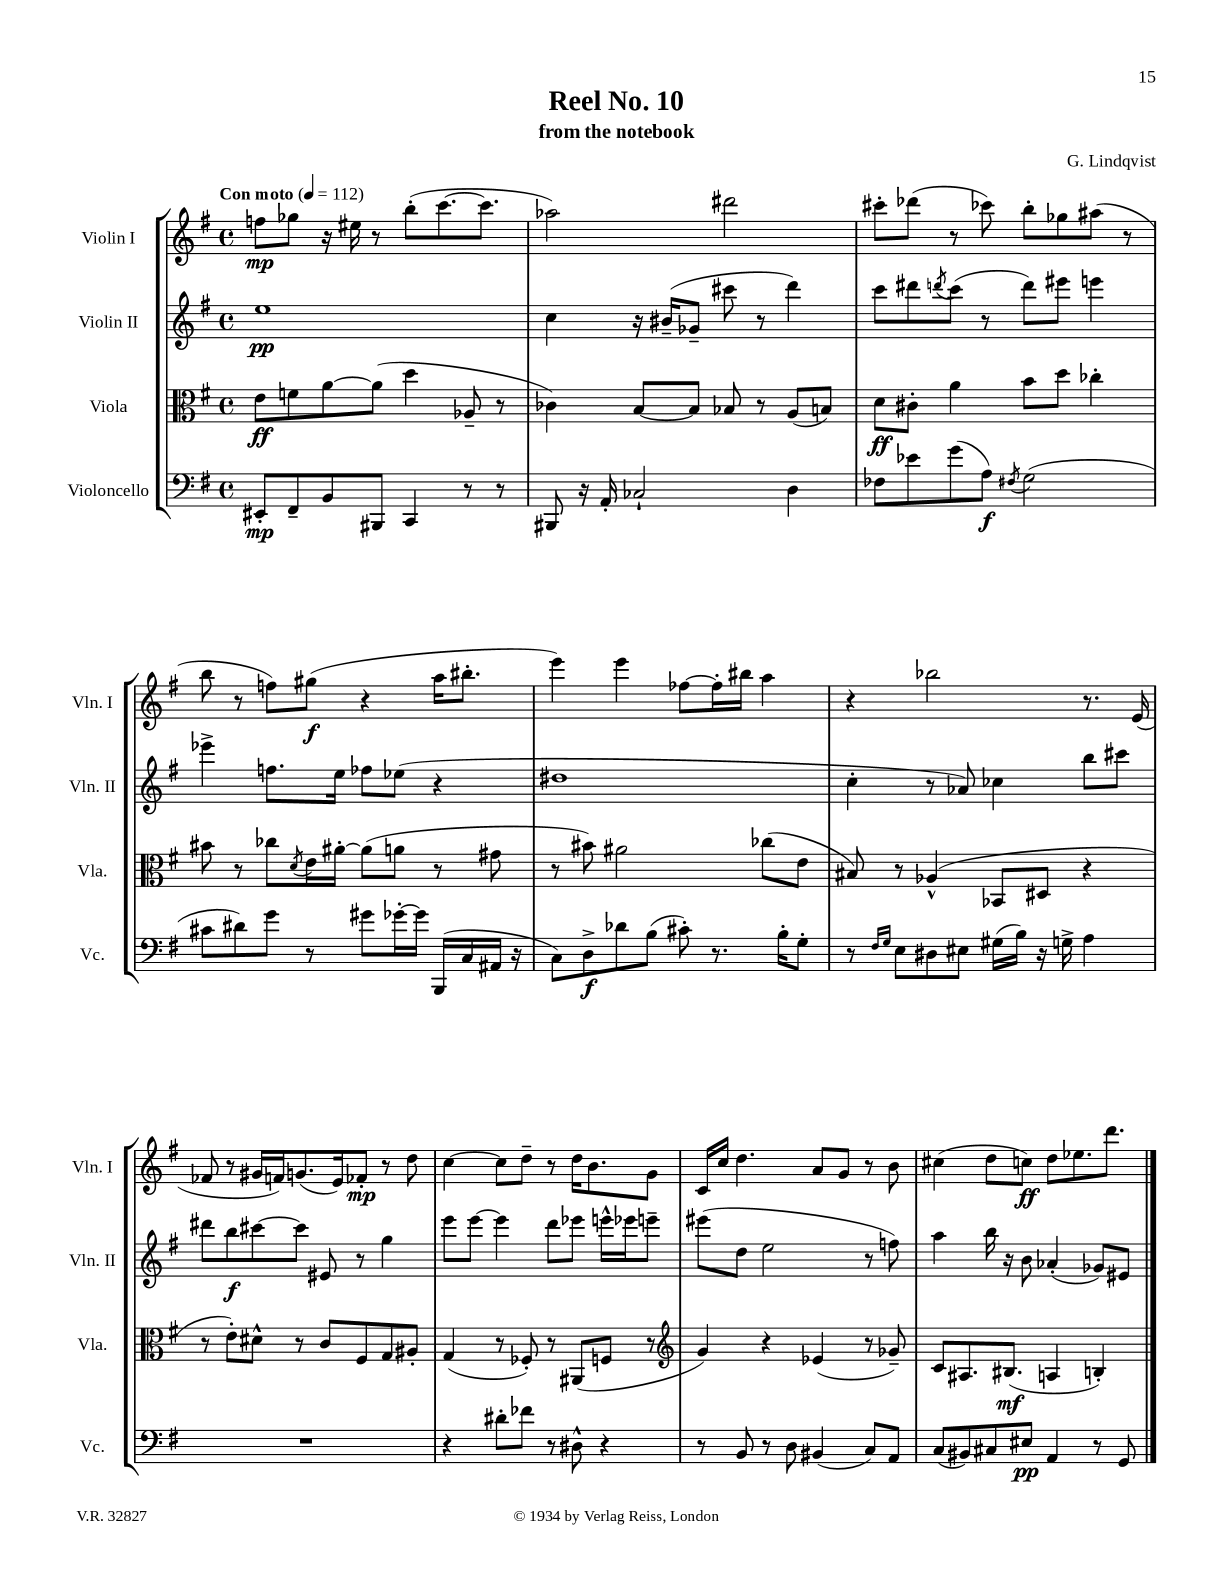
\header { title = "Reel No. 10" composer = "G. Lindqvist" subtitle = "from the notebook" }
<<
\new StaffGroup <<
\new Staff = "s0" \with { instrumentName = "Violin I" shortInstrumentName = "Vln. I" } {
    \clef treble \key g \major \defaultTimeSignature \time 4/4 \tempo "Con moto" 4 = 112
    f''8\mp ges''8 r16 eis''16 r8 b''8-.( c'''8.~ c'''8. |
    aes''2) dis'''2 |
    cis'''8-. des'''8( r8 ces'''8) b''8-. ges''8 ais''8( r8 |
    b''8 r8 f''8) gis''8\f( r4 a''16 bis''8.-. |
    e'''4) e'''4 fes''8~ fes''16-. bis''16 a''4 |
    r4 bes''2 r8. e'16( |
    fes'8 r8 gis'16 f'16) g'8.( e'16) fes'8-.\mp r8 d''8 |
    c''4~ c''8 d''8-- r8 d''16 b'8. g'8 |
    c'16 c''16 d''4. a'8 g'8 r8 b'8 |
    cis''4( d''8 c''8\ff) d''8 ees''8. d'''8. \bar "|." |
}
\new Staff = "s1" \with { instrumentName = "Violin II" shortInstrumentName = "Vln. II" } {
    \clef treble \key g \major \defaultTimeSignature \time 4/4
    e''1\pp |
    c''4 r16 bis'16--( ges'8-- cis'''8 r8 d'''4) |
    c'''8 dis'''8 \acciaccatura { d'''8 } c'''8( r8 d'''8) eis'''8 e'''4 |
    ees'''4-> f''8. e''16 fes''8 ees''8( r4 |
    dis''1 |
    c''4-. r8 aes'8) ces''4 b''8 cis'''8 |
    dis'''8 b''8\f cis'''8~ cis'''8 eis'8 r8 g''4 |
    e'''8 e'''8~ e'''4 d'''8 ees'''8 e'''16-^ ees'''16 e'''8-- |
    eis'''8( d''8 e''2 r8 f''8) |
    a''4 b''16 r16 b'8 aes'4-.( ges'8) eis'8 \bar "|." |
}
\new Staff = "s2" \with { instrumentName = "Viola" shortInstrumentName = "Vla." } {
    \clef alto \key g \major \defaultTimeSignature \time 4/4
    e'8\ff f'8 a'8~ a'8( d''4 aes8-- r8 |
    ces'4) b8~ b8 bes8 r8 a8( b8) |
    d'8\ff cis'8-. a'4 b'8 d''8 ces''4-. |
    bis'8 r8 ces''8 \acciaccatura { d'8 } e'16 ais'16~-. ais'8( a'8 r8 gis'8 |
    r8 bis'8) ais'2 ces''8( e'8 |
    bis8) r8 aes4-^( bes,8 dis8 r4 |
    r8 e'8-.) dis'8-^ r8 c'8 fis8 g8 ais8-. |
    g4( r8 fes8-.) r8 ais,8( f8 r8 |
    \clef treble g'4) r4 ees'4( r8 ges'8--) |
    c'8 ais8. bis8.\mf( a4 b4-.) \bar "|." |
}
\new Staff = "s3" \with { instrumentName = "Violoncello" shortInstrumentName = "Vc." } {
    \clef bass \key g \major \defaultTimeSignature \time 4/4
    eis,8-.\mp fis,8-- b,8 bis,,8 c,4 r8 r8 |
    bis,,8 r16 a,16-. ces2-! d4 |
    fes8 ees'8 g'8( a8\f) \acciaccatura { fis8 } g2( |
    cis'8 dis'8) g'8 r8 gis'8 ges'16~-. ges'16 b,,16( c16 ais,16 r16 |
    c8) d8->\f des'8 b8( cis'8-.) r8. b16-. g8-. |
    r8 \grace { fis16 g16 } e8 dis8 eis8 gis16( b16) r16 g16-> a4 |
    R1 |
    r4 dis'8-. fes'8 r8 dis8-^ r4 |
    r8 b,8 r8 d8 bis,4( c8) a,8 |
    c8( bis,8) cis8 eis8\pp a,4 r8 g,8 \bar "|." |
}
>>
>>
\layout { \context { \Score \remove "Bar_number_engraver" } }
